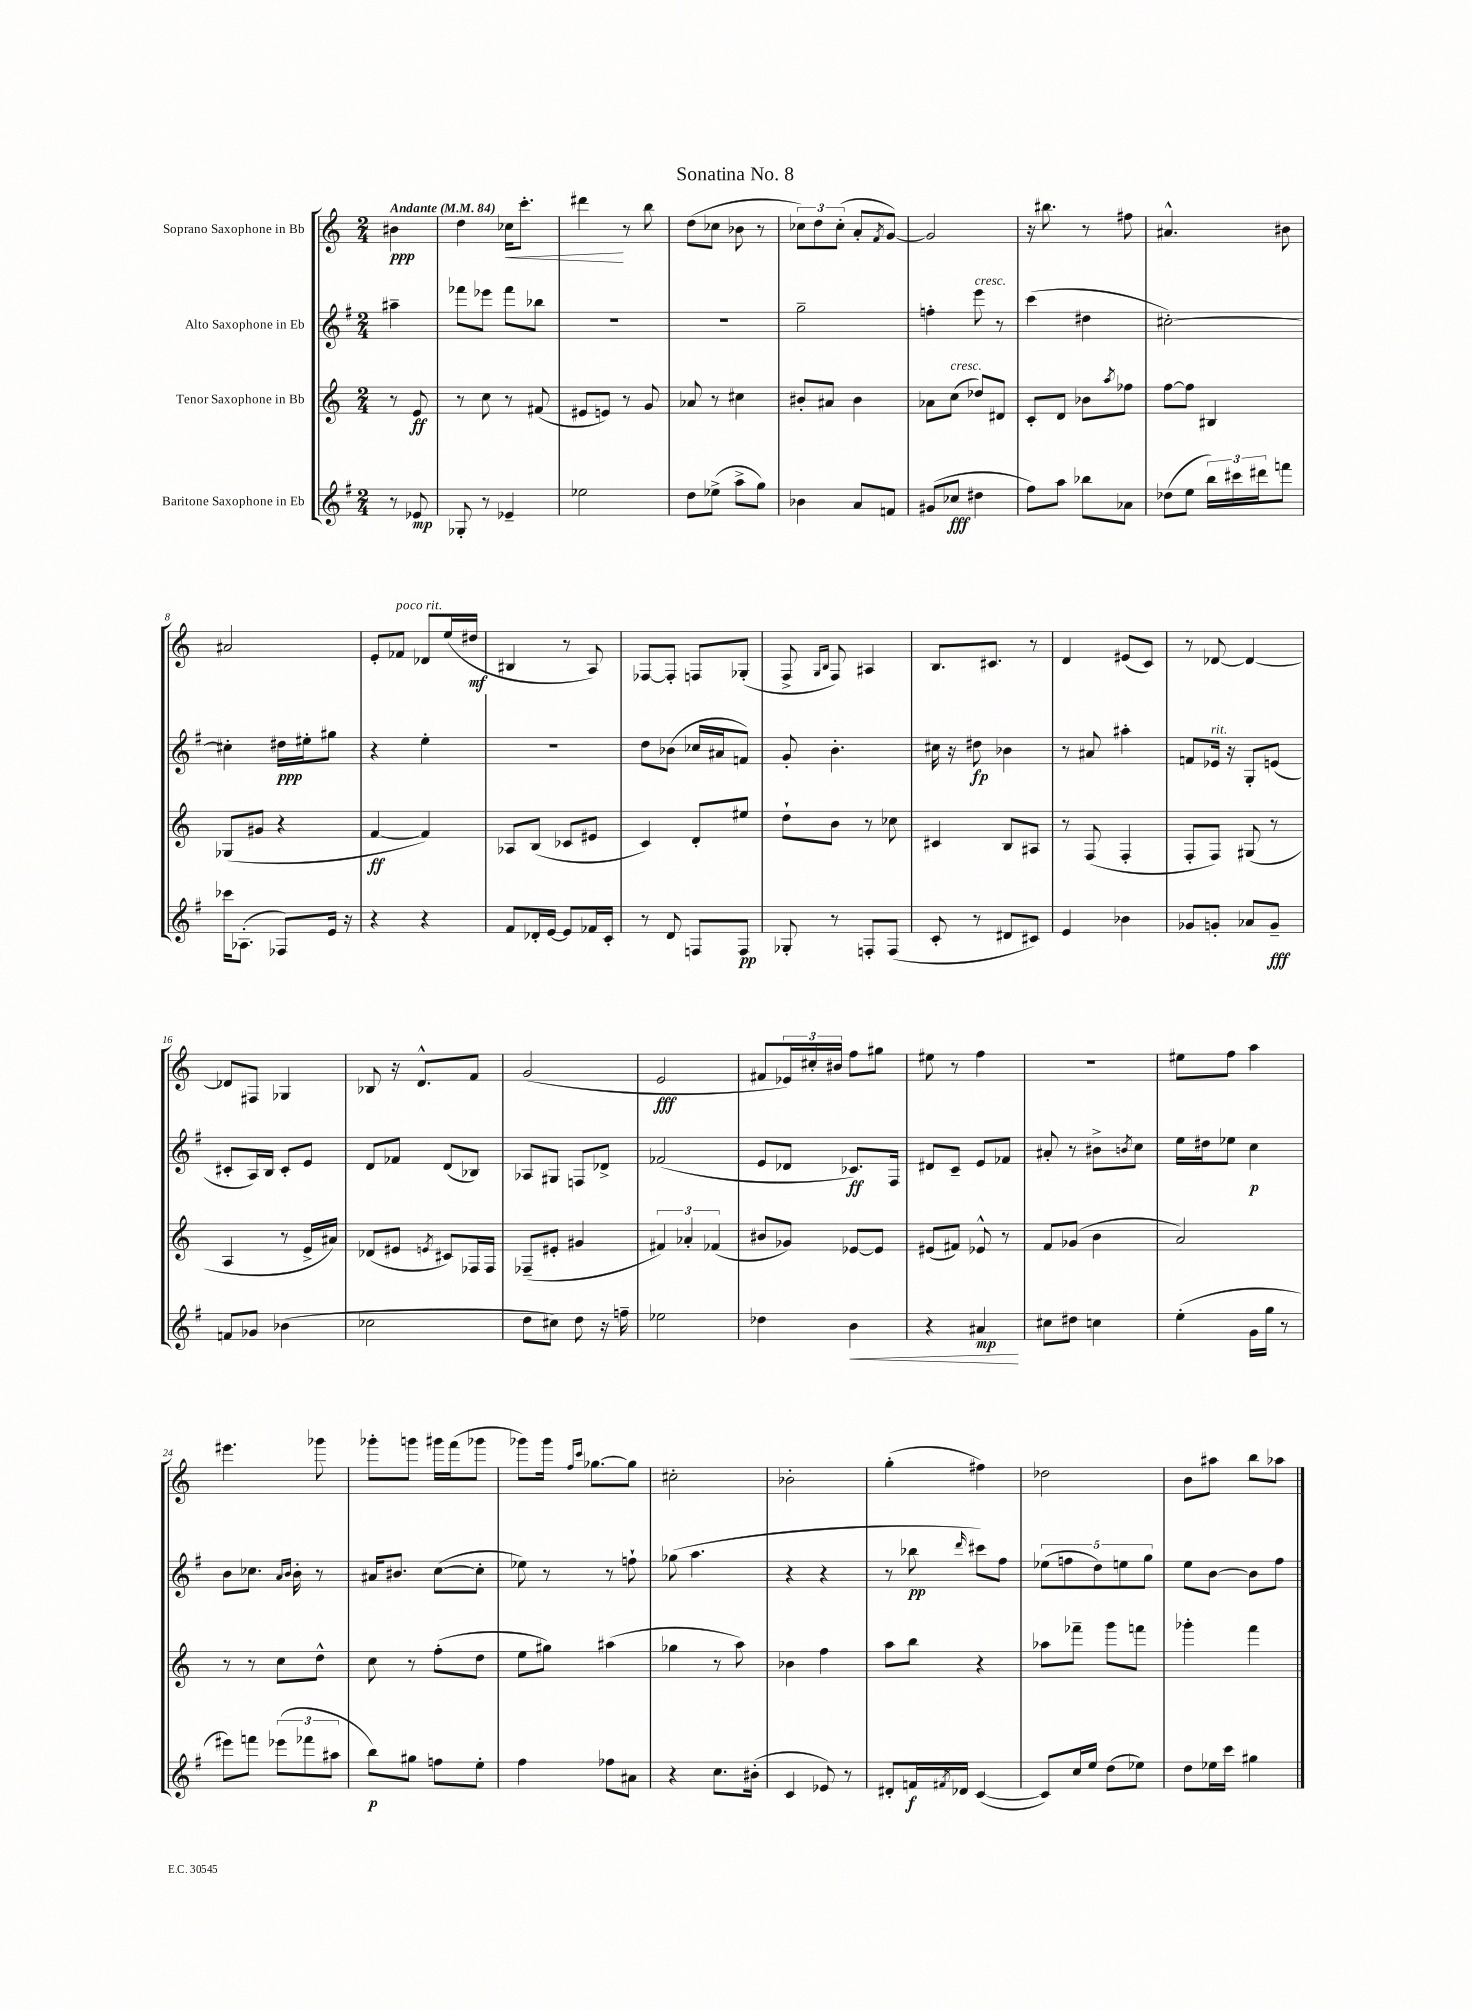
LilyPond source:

\header { title = "Sonatina No. 8" }
<<
\new StaffGroup <<
\new Staff = "s0" \with { instrumentName = "Soprano Saxophone in Bb" } {
    \clef treble \key c \major \numericTimeSignature \time 2/4 \partial 4 \tempo "Andante" 4 = 84
    bis'4\ppp |
    d''4 ces''16\< c'''8.-. |
    dis'''4\! r8 b''8 |
    d''8( ces''8 bes'8 r8 |
    \tuplet 3/2 { ces''8) d''8 ces''8-.( } a'8-. \acciaccatura { f'8 } g'8~) |
    g'2 |
    r16 bis''8. r8 fis''8 |
    ais'4.-^ bis'8 |
    ais'2 |
    e'8-. fes'8^\markup { \italic "poco rit." } des'8 e''16( dis''16\mf |
    bis4 r8 a8) |
    fes8~ fes8-. f8 ges8-.( |
    f8-> \grace { g16 b16 } f8) ais4 |
    b8. cis'8. r8 |
    d'4 eis'8( c'8) |
    r8 des'8~ des'4~ |
    des'8 fis8 ges4 |
    bes8 r16 d'8.-^ f'8 |
    g'2( |
    e'2\fff |
    fis'8 \tuplet 3/2 { ees'16) cis''16-. bis'16 } f''8 gis''8 |
    eis''8 r8 f''4 |
    R2 |
    eis''8 f''8 a''4 |
    eis'''4. ges'''8 |
    ges'''8-. g'''8 gis'''16 f'''16( ges'''8 |
    ges'''8) ges'''16 \grace { f''16 c'''16 } ges''8.~ ges''8 |
    cis''2-. |
    bes'2-. |
    g''4-.( fis''4) |
    des''2 |
    b'8 ais''8 b''8 aes''8 \bar "|." |
}
\new Staff = "s1" \with { instrumentName = "Alto Saxophone in Eb" } {
    \clef treble \key g \major \numericTimeSignature \time 2/4 \partial 4
    ais''4-- |
    fes'''8 ees'''8 fes'''8 bes''8 |
    r2 |
    r2 |
    g''2-- |
    f''4-. e'''8^\markup { \italic "cresc." } r8 |
    c'''4( dis''4 |
    cis''2~-.) |
    cis''4-. dis''16\ppp eis''16-. gis''8 |
    r4 e''4-. |
    R2 |
    d''8 bes'8( ces''16 ais'16 f'8) |
    g'8-. b'4.-. |
    cis''16 r16 dis''8\fp bes'4 |
    r8 ais'8 ais''4-. |
    f'8 ees'16^\markup { \italic "rit." } r16 g8-. e'8( |
    cis'8-. a16) b16 cis'8-. e'8 |
    d'8 fes'8 d'8( bes8) |
    aes8 gis8 f8 des'8-> |
    fes'2( |
    e'8 des'8 ces'8.\ff) fis16 |
    dis'8 c'8-- e'8 fes'8 |
    ais'8-. r8 bis'8-> \acciaccatura { b'8 } c''8 |
    e''16 dis''16 ees''8 c''4\p |
    b'8 ces''8. \grace { a'16 b'16 } b'16-. r8 |
    ais'16 bis'8. c''8~( c''8-. |
    ees''8) r8 r8 f''8-! |
    ges''8( a''4. |
    r4 r4 |
    r8 bes''8\pp \grace { d'''16 } cis'''8) fis''8 |
    \tuplet 5/4 { ees''8( f''8 d''8) e''8 g''8 } |
    e''8 b'8~ b'8 fis''8 \bar "|." |
}
\new Staff = "s2" \with { instrumentName = "Tenor Saxophone in Bb" } {
    \clef treble \key c \major \numericTimeSignature \time 2/4 \partial 4
    r8 e'8\ff |
    r8 c''8 r8 fis'8( |
    eis'8 e'8) r8 g'8 |
    aes'8 r8 cis''4 |
    bis'8-. ais'8 bis'4 |
    aes'8 c''8^\markup { \italic "cresc." }( des''8) dis'8 |
    c'8-. d'8 bes'8 \acciaccatura { a''8 } fes''8 |
    f''8~ f''8 bis4 |
    ges8( gis'8 r4 |
    f'4~\ff f'4) |
    aes8 b8( ces'8 eis'8 |
    c'4) d'8-. eis''8 |
    d''8-! b'8 r8 ces''8 |
    cis'4 b8 ais8 |
    r8 f8( f4-. |
    f8-. f8) gis8( r8 |
    a4 r8 e'16-> ais'16) |
    des'8( eis'8 \acciaccatura { e'8 } cis'8) fes16 fes16 |
    fes8--( eis'8-. gis'4 |
    \tuplet 3/2 { fis'4) aes'4-. fes'4( } |
    bis'8 ges'8) ees'8~ ees'8 |
    eis'8( fis'8) ees'8-^ r8 |
    f'8 ges'8( b'4 |
    a'2) |
    r8 r8 c''8 d''8-^ |
    c''8 r8 f''8-.( d''8 |
    e''8 gis''8) ais''4( |
    ges''4 r8 a''8) |
    bes'4 f''4 |
    a''8 b''8 r4 |
    aes''8 fes'''8-- g'''8 f'''8 |
    ges'''4-. f'''4 \bar "|." |
}
\new Staff = "s3" \with { instrumentName = "Baritone Saxophone in Eb" } {
    \clef treble \key g \major \numericTimeSignature \time 2/4 \partial 4
    r8 ees'8\mp |
    ges8-. r8 ees'4-- |
    ees''2 |
    d''8 ees''8->( a''8-> g''8) |
    bes'4 a'8 f'8 |
    gis'8( ces''8\fff dis''4 |
    fis''8) a''8 bes''8 aes'8 |
    des''8( e''8 \tuplet 3/2 { b''16) cis'''16 dis'''16 } f'''8 |
    ces'''16 aes8.-.( fes8) e'16 r16 |
    r4 r4 |
    fis'8 des'16-. e'16~ e'8 fes'16 c'16-. |
    r8 d'8 f8 f8\pp |
    ges8-. r8 f8-. f8( |
    c'8-. r8 dis'8 cis'8) |
    e'4 bes'4 |
    ges'8 g'8-. aes'8 g'8--\fff |
    f'8 ges'8 bes'4( |
    ces''2 |
    d''8 cis''8) d''8 r16 f''16-- |
    ees''2 |
    des''4 b'4\< |
    r4 ais'4\mp\! |
    cis''8 dis''8 c''4 |
    e''4-.( g'16 g''16 r8 |
    eis'''8) f'''8 \tuplet 3/2 { ees'''8( fes'''8 ais''8 } |
    b''8\p) gis''8 f''8 e''8-. |
    fis''4 fes''8 ais'8 |
    r4 c''8. bis'16-.( |
    c'4 ees'8) r8 |
    dis'8-. f'16\f \acciaccatura { fis'8 } des'16 c'4~( |
    c'8) c''16 e''16 d''8( ees''8) |
    d''8 ees''16 c'''16 gis''4 \bar "|." |
}
>>
>>
